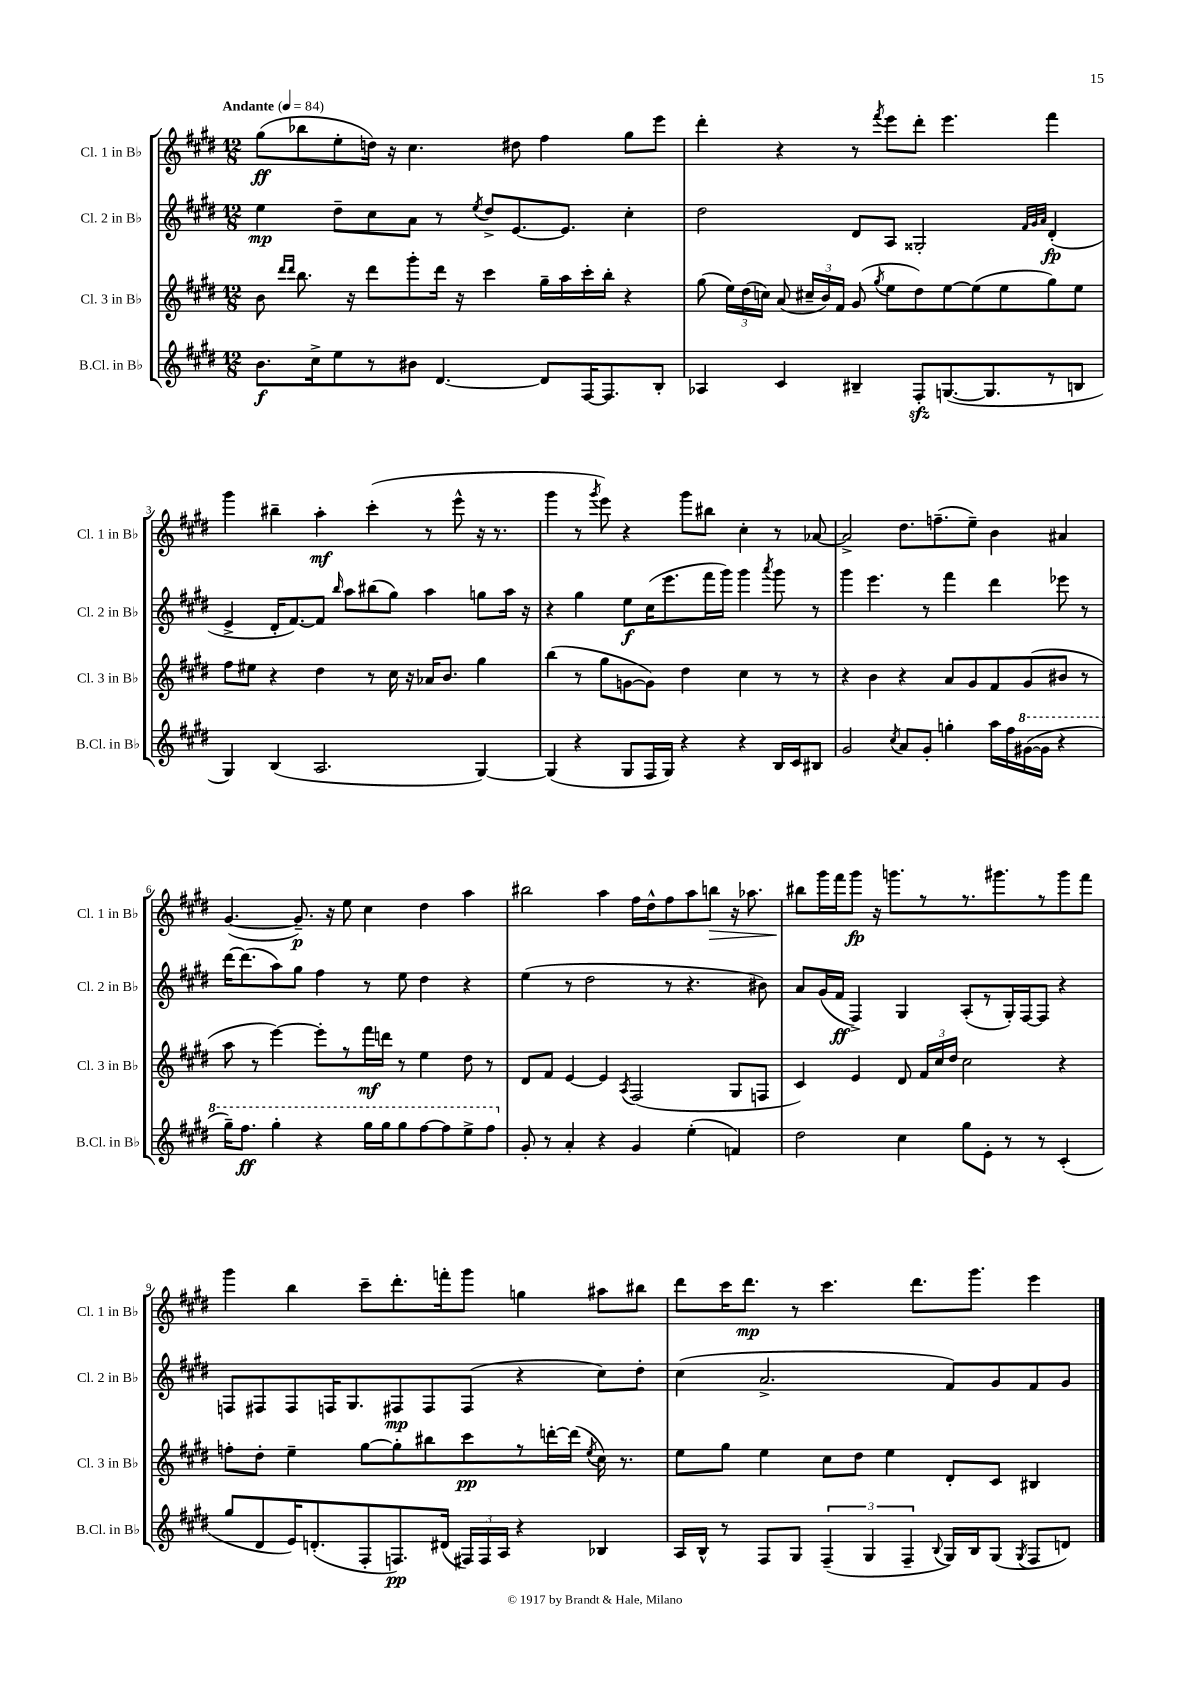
<<
\new StaffGroup <<
\new Staff = "s0" \with { instrumentName = "Cl. 1 in Bb" shortInstrumentName = "Cl. 1 in Bb" } {
    \clef treble \key e \major \numericTimeSignature \time 12/8 \tempo "Andante" 4 = 84
    \autoBeamOff gis''8[\ff( bes''8 e''8-. d''16]) r16 cis''4. dis''8 fis''4 gis''8[ e'''8] |
    dis'''4-. r4 r8 \acciaccatura { fis'''8 } e'''8[ dis'''8]-. e'''4. fis'''4 |
    gis'''4 bis''4-- a''4-.\mf cis'''4-.( r8 e'''8-^ r16 r8. |
    gis'''4 r8 \acciaccatura { gis'''8 } e'''8) r4 gis'''8[ bis''8] cis''4-. r8 aes'8~ |
    aes'2-> dis''8.[ f''8.--( e''8]--) b'4 ais'4 |
    gis'4.~( gis'8.--\p) r16 e''8 cis''4 dis''4 a''4 |
    bis''2 a''4 fis''16[ dis''16-^ fis''8 a''8 b''8]\> r16 aes''8. |
    bis''8[\! gis'''16 fis'''16 gis'''8]\fp r16 g'''8.[ r8 r8. gis'''8. r8 gis'''8 fis'''8] |
    gis'''4 b''4 cis'''8[-- dis'''8.-. f'''16-. gis'''8] g''4 ais''8[ bis''8] |
    dis'''8[ cis'''16 dis'''8.]\mp r8 cis'''4. dis'''8.[ gis'''8.] e'''4 \bar "|." |
}
\new Staff = "s1" \with { instrumentName = "Cl. 2 in Bb" shortInstrumentName = "Cl. 2 in Bb" } {
    \clef treble \key e \major \numericTimeSignature \time 12/8
    \autoBeamOff e''4\mp dis''8[-- cis''8 a'8] r8 \acciaccatura { e''8 } dis''8[-> e'8.~ e'8.] cis''4-. |
    dis''2 dis'8[ a8] gisis2-. \grace { fis'32[ gis'32 a'32] } dis'4-.\fp( |
    e'4-> dis'16[-. fis'8.~) fis'8] \grace { b''16 } a''8[ bis''8( gis''8]) a''4 g''8[ a''16] r16 |
    r4 gis''4 e''8[\f cis''16( e'''8. fis'''16 gis'''16]) gis'''4 \acciaccatura { a'''8 } gis'''8 r8 |
    gis'''4 e'''4. r8 fis'''4 dis'''4 ees'''8 r8 |
    dis'''16[~ dis'''8.( a''8) gis''8] fis''4 r8 e''8 dis''4 r4 |
    e''4( r8 dis''2 r8 r4. bis'8) |
    a'8[ gis'16( fis'16]\ff fis4->) gis4 a8[-.( r8 gis16-.) fis16~ fis8] r4 |
    f8[ fis8 fis8 f16 gis8. fis8\mp fis8 fis8]( r4 cis''8[) dis''8]-. |
    cis''4( a'2.-> fis'8[) gis'8 fis'8 gis'8] \bar "|." |
}
\new Staff = "s2" \with { instrumentName = "Cl. 3 in Bb" shortInstrumentName = "Cl. 3 in Bb" } {
    \clef treble \key e \major \numericTimeSignature \time 12/8
    \autoBeamOff b'8 \grace { dis'''16[ dis'''16] } b''8. r16 dis'''8[ gis'''8-. dis'''16] r16 cis'''4 gis''16[-- a''16 cis'''16-. b''16]-. r4 |
    gis''8( \tuplet 3/2 { e''16[) dis''16( c''16]) } a'8( \tuplet 3/2 { cis''16[-- b'16) fis'16] } gis'8( \acciaccatura { gis''8 } e''8[ dis''8) e''8~ e''8( e''8 gis''8) e''8] |
    fis''8[ eis''8] r4 dis''4 r8 cis''16 r16 aes'16[ b'8.] gis''4 |
    b''4( r8 gis''8[ g'8~ g'8]) dis''4 cis''4 r8 r8 |
    r4 b'4 r4 a'8[ gis'8 fis'8 gis'8( bis'8] r8 |
    a''8 r8 e'''4~) e'''8[-. r8 fis'''16\mf d'''16] r8 e''4 dis''8 r8 |
    dis'8[ fis'8] e'4~ e'4 \acciaccatura { a8 } fis2( gis8[ f8] |
    cis'4) e'4 dis'8 \tuplet 3/2 { fis'16[ cis''16 dis''16] } cis''2 r4 |
    f''8[-. dis''8]-. e''4-- gis''8[~ gis''8-. bis''8 cis'''8\pp r8 d'''16~-. d'''16]( \acciaccatura { e''8 } cis''16) r8. |
    e''8[ gis''8] e''4 cis''8[ dis''8] e''4 dis'8[-. cis'8] bis4 \bar "|." |
}
\new Staff = "s3" \with { instrumentName = "B.Cl. in Bb" shortInstrumentName = "B.Cl. in Bb" } {
    \clef treble \key e \major \numericTimeSignature \time 12/8
    \autoBeamOff b'8.[\f cis''16-> e''8 r8 bis'8] dis'4.~ dis'8[ fis16~ fis8. b8]-. |
    aes4 cis'4 bis4-- fis8[-.\sfz g8.~( g8. r8 b8] |
    gis4) b4( a2. gis4~) |
    gis4( r4 gis8[ fis16 gis16]) r4 r4 b16[ cis'16 bis8] |
    gis'2 \acciaccatura { cis''8 } a'8[ gis'8]-. g''4-. a''16[ fis''16 \ottava #1 gis''16~( gis''16] r4 |
    gis'''16[--) fis'''8.]\ff gis'''4-. r4 gis'''16[ gis'''16 gis'''8 fis'''8~ fis'''8 e'''8-> fis'''8] \ottava #0 |
    gis'8-. r8 a'4-. r4 gis'4 e''4-.( f'4) |
    dis''2 cis''4 gis''8[ e'8]-. r8 r8 cis'4-.( |
    gis''8[ dis'8 e'16) d'8.-.( fis8-. f8.\pp) dis'16]( \tuplet 3/2 { fis16[) fis16 a16] } r4 bes4 |
    a16[ b16]-^ r8 fis8[ gis8] \tuplet 3/2 { fis4--( gis4 fis4-- } \appoggiatura { b8 } gis16[) b16 gis8]( \acciaccatura { gis8 } fis8[ d'8]) \bar "|." |
}
>>
>>
